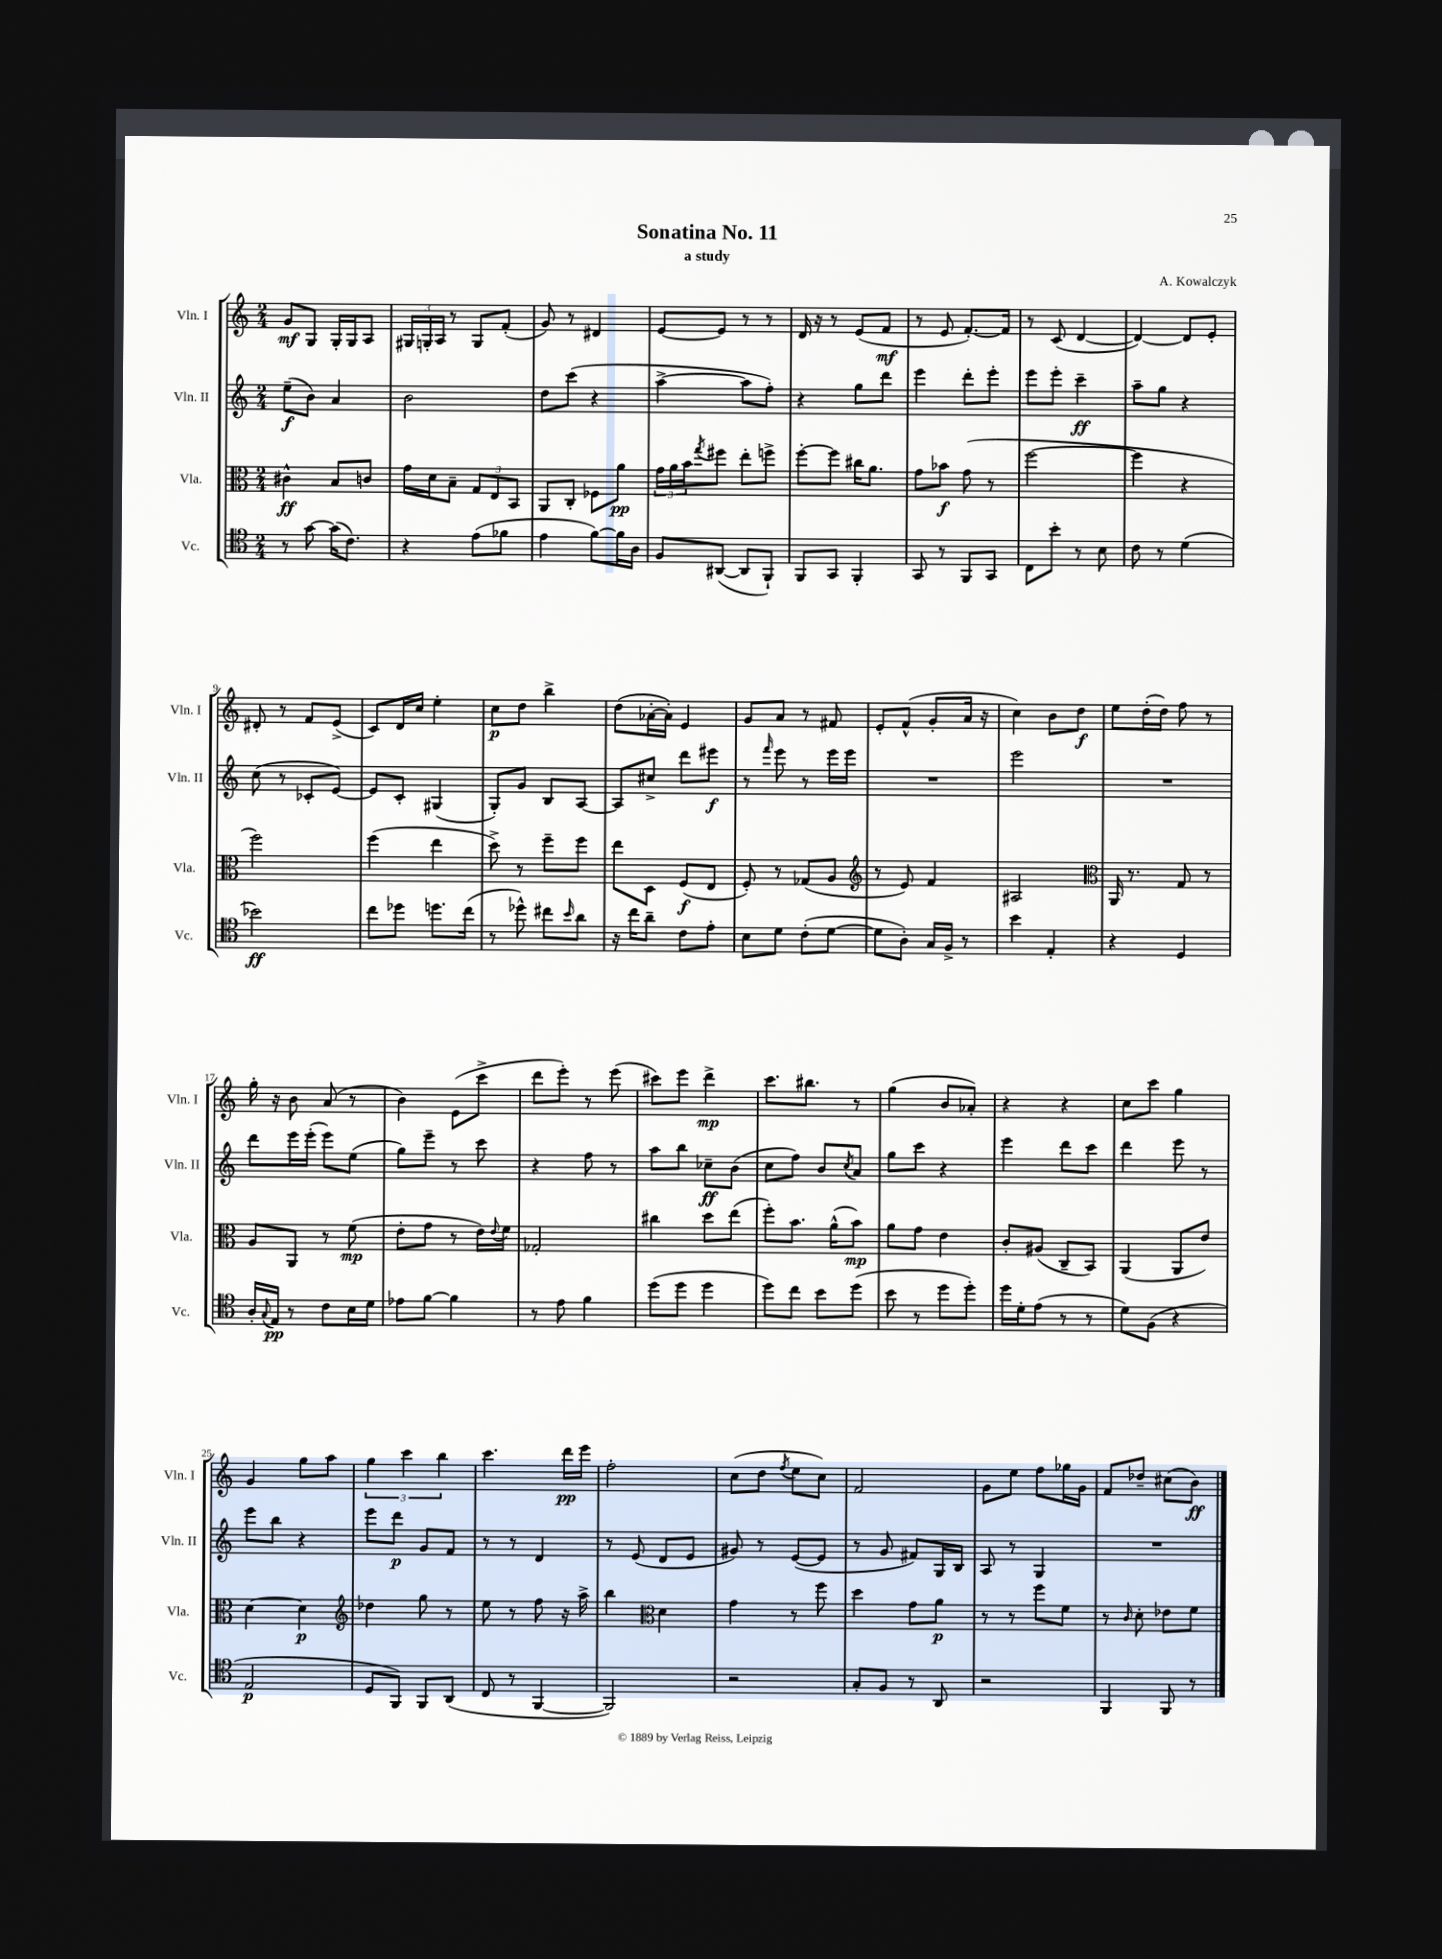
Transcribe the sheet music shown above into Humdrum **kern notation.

**kern	**kern	**kern	**kern
*staff4	*staff3	*staff2	*staff1
*clefC4	*clefC3	*clefG2	*clefG2
*k[]	*k[]	*k[]	*k[]
*M2/4	*M2/4	*M2/4	*M2/4
8r	4c#^^\	(8ee~\L	8g/L
[8g\	.	8b\J)	8G/J
(16g\]LK	8B/L	4a/	16G'/LL
8.c\J)	.	.	16G/J
.	8c/J	.	8A/J
=	=	=	=
4r	16g\LL	2b\	24G#/LL
.	.	.	24G'/
.	16d\J	.	.
.	.	.	24A/JJ
.	8B~\J	.	8r
(8e\L	12G/L	.	8G/L
.	12E/	.	.
8f-\J	.	.	(8f'/J
.	12BB/J	.	.
=	=	=	=
4e\	8AA/L	8dd\L	8g/)
.	8C'/J	(8ccc\J	8r
[8f\L)	8F-\L	4r	4d#/
16f\]L	8a\J	.	.
16A\JJ	.	.	.
=	=	=	=
8F/L	24g\LL	[4aa^\	[8e/L
.	24a\	.	.
.	24b\J	.	.
.	8qgg/	.	.
([8AA#/J	8ff#\J	.	8e/]J
8AA#/]L	8ee'\L	8aa\]L	8r
8FF`/J)	8ff^\J	8ff'\J)	8r
=	=	=	=
8FF/L	[8ff'\L	4r	16d/
.	.	.	16r
8GG/J	8ff\]J	.	8r
4FF'/	16cc#\LK	8gg\L	(8e/L
.	8.a\J	.	.
.	.	8ddd\J	8f/J
=	=	=	=
8GG/	8g\L	4eee\	8r
8r	8b-\J	.	8e/
8FF/L	(8g\	8ddd'\L	[8.f'/L)
8GG/J	8r	8eee'\J	.
.	.	.	16f/]Jk
=	=	=	=
8C\L	[2ff\	8eee\L	8r
8b'\J	.	8eee'\J	(8c/
8r	.	4ccc~\	[4d/
8B\	.	.	.
=	=	=	=
8c\	4ff\]	8aa~\L	4d/_)
8r	.	8gg\J	.
(4d\	4r	4r	8d/]L
.	.	.	8e'/J
=	=	=	=
2b-\)	2ff\)	(8cc\	8d#'/
.	.	8r	8r
.	.	8c-'/L	8f/L
.	.	[8e/J)	(8e^/J
=	=	=	=
8cc\L	(4ff\	8e/]L	8c/L)
8dd-\J	.	8c'/J	16d/L
.	.	.	16cc/JJ
8.dd\L	4ee\	(4G#/	4ee'\
(16cc\Jk	.	.	.
=	=	=	=
8r	8dd^\)	8G'/L)	8cc\L
8dd-^^\)	8r	8g/J	8dd\J
8cc#\L	8ff~\L	8B/L	4bb^\
16qqb/	.	.	.
8a\J	8ff\J	[8A/J	.
=	=	=	=
16r	8ee\L	8A/]L	(8dd\L
16cc\LK	.	.	.
8a~\J	8D\J	8cc#^/J	[16a-'\L
.	.	.	16a-'\]JJ)
8c\L	(8F/L	8ddd\L	4e/
8e'\J	8E/J	8eee#\J	.
=	=	=	=
8B\L	8F'/)	8r	8g/L
.	.	16qqfff/	.
8d\J	8r	8eee\	8a/J
(8c'\L	(8G-/L	8r	8r
[8d\J	8A/J	16eee\LL	8f#/
.	.	16eee\JJ	.
=	=	=	=
*	*clefG2	*	*
8d\]L	8r	2r	8e'/L
8A'\J)	8e/)	.	(8f^^/J
16G/LL	4f/	.	8g'/L
16F^/JJ	.	.	.
8r	.	.	16a/Jk
.	.	.	16r
=	=	=	=
4b\	2A#/	2eee\	4cc\)
4E'/	.	.	8b\L
.	.	.	8dd\J
=	=	=	=
*	*clefC3	*	*
4r	16AA/	2r	8ee\L
.	8.r	.	.
.	.	.	(16dd'\L
.	.	.	16dd\JJ)
4D/	8G/	.	8ff\
.	8r	.	8r
=	=	=	=
16A'/LL	8A/L	8ddd\L	16gg'\
8qqG/	.	.	.
16E/JJ	.	.	16r
8r	8AA/J	16eee\L	8b\
.	.	(16eee'\JJ	.
8c\L	8r	8eee\L)	(8a/
16B\L	(8f\	(8ee\J	8r
16d\JJ	.	.	.
=	=	=	=
8e-\L	8e'\L	8gg\L)	4b\)
[8f\J	8g\J	8eee~\J	.
4f\]	8r	8r	(8e\L
.	16e\LL)	8ccc\	8ccc^\J
.	8qqe/	.	.
.	16f\JJ	.	.
=	=	=	=
8r	2G-'/	4r	8ddd\L
8e\	.	.	8eee'\J)
4f\	.	8ff\	8r
.	.	8r	(8eee\
=	=	=	=
(8dd\L	4cc#\	8aa\L	8ccc#\L)
8dd\J	.	8bb\J	8eee\J
4dd\	8dd\L	8cc-~\L	4ddd^\
.	(8ee\J	(8b\J	.
=	=	=	=
8dd\L)	8ff'\L)	8cc\L	8.ccc\L
8cc\J	8.b\J	8ff\J)	.
.	.	.	8.bb#\J
8b\L	.	8b/L	.
.	(16a^^\LK	.	.
.	.	8qcc/	.
(8dd\J	8b\J)	8a/J	8r
=	=	=	=
8b\	8a\L	8gg\L	(4gg\
8r	8g\J	8ccc\J	.
8dd\L	4e\	4r	8b/L
8dd'\J)	.	.	8a-'/J)
=	=	=	=
16dd\LL	8c'/L	4eee\	4r
16d'\J	.	.	.
(8e\J	(8A#/J	.	.
8r	8C~/L	8ddd\L	4r
8r	8BB/J)	8ccc\J	.
=	=	=	=
8d\L)	(4AA/	4ddd\	8cc\L
(8F\J	.	.	8ccc\J
4r	8AA/L	8eee\	4gg\
.	8e/J)	8r	.
=	=	=	=
2E/	[4d\	8eee\L	4g/
.	.	8bb\J	.
.	4d\]	4r	8gg\L
.	.	.	8aa\J
=	=	=	=
*	*clefG2	*	*
8D/L	4dd-\	8eee\L	6gg\
8FF/J)	.	8ddd\J	.
.	.	.	6ccc\
8FF/L	8gg\	8g/L	.
.	.	.	6bb\
(8AA/J	8r	8f/J	.
=	=	=	=
8C/	8ee\	8r	4.ccc\
8r	8r	8r	.
[4FF/	8ff\	4d/	.
.	16r	.	16ddd\LL
.	16aa^\	.	16eee\JJ
=	=	=	=
2FF/])	4bb\	8r	2ff'\
.	.	(8e/	.
*	*clefC3	*	*
.	4d\	8d/L	.
.	.	8e/J	.
=	=	=	=
2r	4g\	8g#/)	(8cc\L
.	.	8r	8dd\J
.	.	.	8qff/
.	8r	([8e/L	8ee\L
.	8ff\	8e/]J	8cc\J)
=	=	=	=
8G'/L	4dd\	8r	2f/
8F/J	.	8g/	.
8r	8g\L	8f#/L)	.
8AA/	8a\J	16G/L	.
.	.	16B/JJ	.
=	=	=	=
2r	8r	8A/	8g\L
.	8r	8r	8ee\J
.	8ff\L	4G/	8ff\L
.	8f\J	.	16gg-\L
.	.	.	16g\JJ
=	=	=	=
4FF/	8r	2r	8f/L
.	16qqc/	.	.
.	8d'\	.	8dd-~/J
8FF/	8e-\L	.	(8cc#\L
8r	8f\J	.	8b\J)
==	==	==	==
*-	*-	*-	*-
